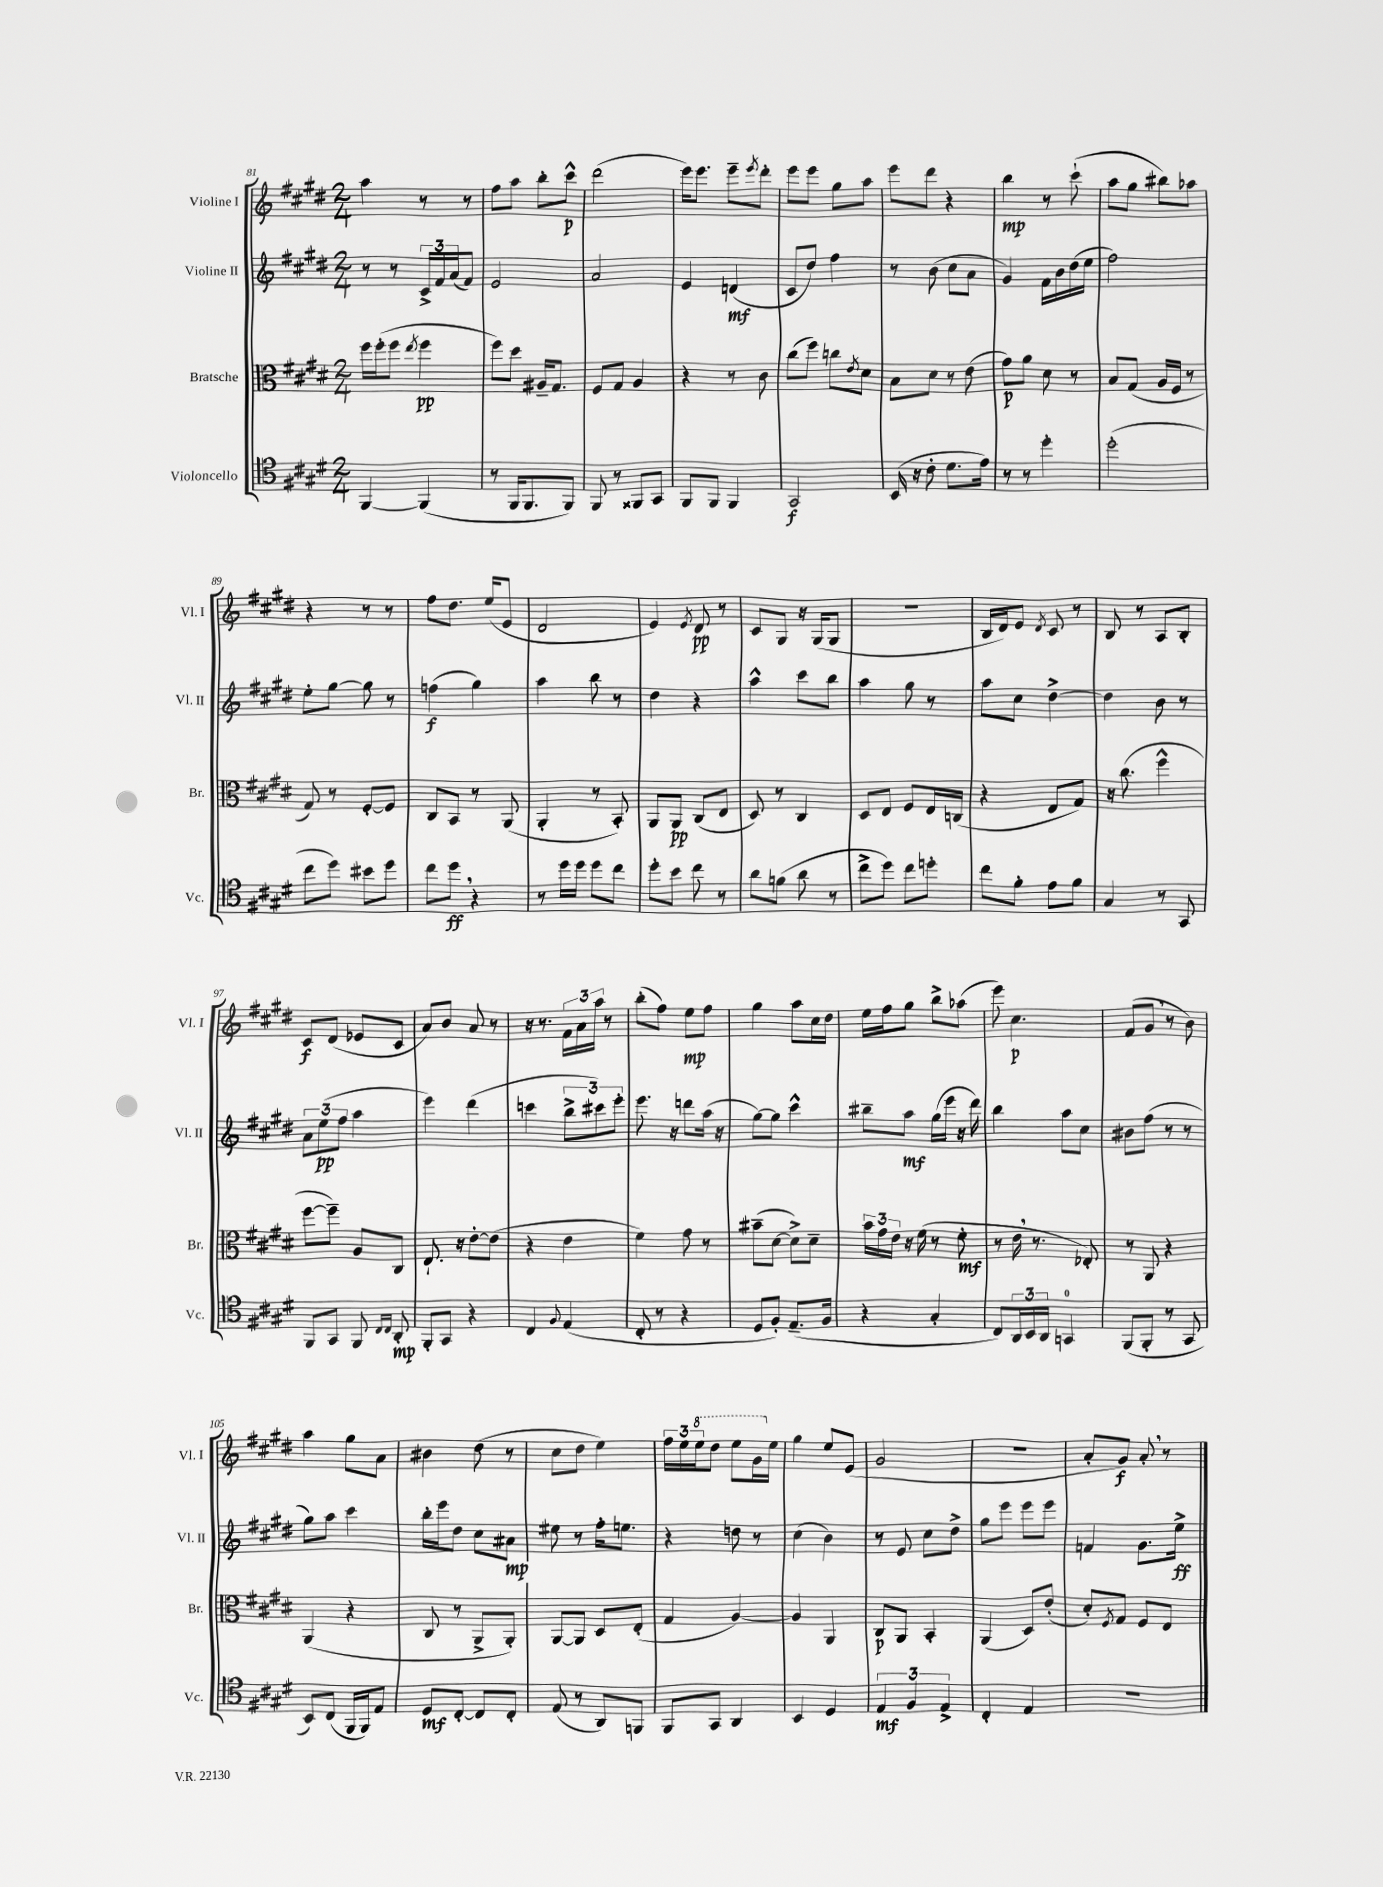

**kern	**kern	**kern	**kern
*staff4	*staff3	*staff2	*staff1
*clefC4	*clefC3	*clefG2	*clefG2
*k[f#c#g#d#]	*k[f#c#g#d#]	*k[f#c#g#d#]	*k[f#c#g#d#]
*M2/4	*M2/4	*M2/4	*M2/4
[4FF#/	16ff#\LL	8r	4aa\
.	(16ff#'\J	.	.
.	8ff#\J	8r	.
.	8qee/	.	.
(4FF#/]	4ff#\	24c#^/LL	8r
.	.	24f#/	.
.	.	(24a/J	.
.	.	8f#/J)	8r
=	=	=	=
8r	8ff#\L)	2e/	8ff#\L
16FF#/LK	8dd#\J	.	8aa\J
8.FF#/	.	.	.
.	16A#~/LK	.	8bb'\L
.	8.G#/J	.	.
8FF#/J)	.	.	8ccc#^^\J
=	=	=	=
8FF#/	8F#/L	2a/	(2ddd#\
8r	8G#/J	.	.
8FF##/L	4A/	.	.
8GG#/J	.	.	.
=	=	=	=
8FF#/L	4r	4e/	16eee\LK)
.	.	.	8.eee\J
8FF#/J	.	.	.
4FF#/	8r	(4d/	8eee~\L
.	.	.	8qeee/
.	8c#\	.	8ddd#'\J
=	=	=	=
2GG#/	(8cc#\L	8c#/L	8eee\L
.	8ff#\J)	8dd#/J)	8eee\J
.	8cc\L	4ff#\	8gg#\L
.	8qe/	.	.
.	8d#\J	.	8aa\J
=	=	=	=
(16BB/	8B\L	8r	8eee\L
16r	.	.	.
8c#'\	8d#\J	(8b\	8ddd#\J
8.d#\L	8r	8cc#\L	4r
.	(8e\	8a\J	.
16e\Jk)	.	.	.
=	=	=	=
8r	8g#\L)	4g#/)	4bb\
8r	8a\J	.	.
4dd#'\	8d#\	16f#\LL	8r
.	.	16b\	.
.	8r	(16dd#\	(8ccc#`\
.	.	16ee\JJ	.
=	=	=	=
(2dd#'\	8B/L	2ff#\)	8aa\L
.	(8G#/J	.	8gg#\J
.	16A/LL	.	8bb#\L)
.	16F#/JJ	.	.
.	8r	.	8aa-\J
=	=	=	=
8cc#\L	8G#/)	8ee'\L	4r
8dd#\J)	8r	[8gg#\J	.
8b#\L	[8F#'/L	8gg#\]	8r
8dd#\J	8F#/]J	8r	8r
=	=	=	=
8cc#\L	8C#/L	(4ff\	8ff#\L
8dd#\J	8BB/J	.	8.dd#\J
4r	8r	4gg#\)	.
.	.	.	(16ee/LK
.	(8AA/	.	8e/J
=	=	=	=
8r	4AA'/	4aa\	2d#/
16dd#\LL	.	.	.
16dd#\JJ	.	.	.
8dd#\L	8r	8bb\	.
8cc#\J	8BB'/)	8r	.
=	=	=	=
8dd#'\L	8AA/L	4dd#\	4e/)
8b\J	8AA/J	.	.
.	.	.	8qe/
8cc#\	(8C#/L	4r	8d#/
8r	8E/J	.	8r
=	=	=	=
8a\L	8D#/)	4aa^^\	8c#/L
(8f\J	8r	.	8G#/J
8a\	4C#/	8ccc#\L	16r
.	.	.	(16G#/LK
8r	.	8bb\J	8G#/J
=	=	=	=
8cc#^\L	8D#/L	4aa\	2r
8dd#\J)	8E/J	.	.
8cc#\L	8F#/L	8gg#\	.
8dd'\J	16E/L	8r	.
.	(16C/JJ	.	.
=	=	=	=
8cc#\L	4r	8aa\L	16B/LL
.	.	.	16d#/J)
8f#'\J	.	8cc#\J	8e/J
.	.	.	8qd#/
8e\L	8E/L	[4dd#^\	8c#/
8f#\J	8G#/J)	.	8r
=	=	=	=
4G#/	16r	4dd#\]	8B/
.	(8.cc#\	.	.
.	.	.	8r
8r	4ff#^^\	8b\	8A/L
8GG#/	.	8r	8B'/J
=	=	=	=
8FF#/L	[8ff#\L	12a\L	8c#/L
.	.	(12ee\	.
8GG#/J	8ff#~\]J)	.	(8d#/J
.	.	12ff#\J	.
8FF#/	8A/L	4aa\	8e-/L
16qqC#/LL	.	.	.
16qqC#/JJ	.	.	.
8AA'/	8C#/J	.	8c#/J
=	=	=	=
8FF#'/L	8.E`/	4eee\)	8a/L)
8GG#/J	.	.	8b/J
.	16r	.	.
4r	[8e'\L	(4ddd#\	8a/
.	(8e\]J	.	8r
=	=	=	=
4C#/	4r	4ccc\	16r
.	.	.	8.r
8qqF#/	.	.	.
(4E/	4e\	12bb^\L	24f#\LL
.	.	.	24a\
.	.	12ccc#\)	24aa\JJ
.	.	.	8r
.	.	12eee'\J	.
=	=	=	=
8C#'/	4f#\)	8.eee\	(8bb'\L
8r	.	.	8ff#\J)
.	.	16r	.
4r	8g#\	8ddd\L	8ee\L
.	8r	(16aa\Jk	8ff#\J
.	.	16r	.
=	=	=	=
8D#/L	(8b#~\L	[8gg#\L)	4gg#\
8F#'/J)	[8d#\J	8gg#\]J	.
(8.E~/L	8d#^\]L)	4ccc#^^\	8aa\L
.	8d#~\J	.	16cc#\L
16F#/Jk	.	.	16dd#\JJ
=	=	=	=
4r	24b\LL	8bb#~\L	16ee\LL
.	24g#\	.	.
.	.	.	16ff#\J
.	24e\JJ	.	.
.	16r	8aa\J	8gg#\J
.	(16f#\	.	.
4G#'/	8r	(16gg#\LL	8bb^\L
.	.	16eee\JJ	.
.	8f#'\	16r	(8aa-\J
.	.	16ddd#\)	.
=	=	=	=
8C#/L)	8r	4bb\	8eee\)
24AA/L	16e\	.	4.cc#\
24BB/	.	.	.
.	8.r	.	.
24AA/JJ	.	.	.
4GG/	.	8aa\L	.
.	8E-'/)	8cc#\J	.
=	=	=	=
(8FF#/L	8r	8b#\L	(8f#/L
8FF#'/J	8AA/	(8ff#\J	8g#/J
8r	4r	8r	8r
8GG#/	.	8r	8b\)
=	=	=	=
8BB/L)	(4AA/	8gg#\L)	4aa\
(8C#/J	.	8aa\J	.
16FF#/LL	4r	4ccc#\	8gg#\L
16FF#/J)	.	.	.
8E/J	.	.	8a\J
=	=	=	=
8D#/L	8C#/	16bb'\LL	4b#\
.	.	16eee\J	.
[8C#'/J	8r	8dd#\J	.
8C#/]L	8AA^/L	8cc#\L	(8dd#\
8C#'/J	8AA'/J)	8a#\J	8r
=	=	=	=
(8E/	[8AA/L	8ee#\	8cc#\L
8r	8AA/]J	8r	8dd#\J
8AA/L)	8D#/L	16ff#'\LK	4ee\)
.	.	8.ee\J	.
8FF/J	(8E'/J	.	.
=	=	=	=
8FF#/L	4G#/	4r	24ff#\LL
.	.	.	24ee\
.	.	.	24eee\J
8GG#/J	.	.	8ddd#\J
4AA/	[4A/)	8dd\	8eee\L
.	.	8r	16gg#\L
.	.	.	16ee\JJ
=	=	=	=
4BB/	4A/]	(4cc#\	4gg#\
4D#/	4AA/	4b\)	8ee/L
.	.	.	(8e/J
=	=	=	=
6E/	8C#/L	8r	2g#/
.	8AA/J	8e/	.
6F#/	.	.	.
.	4BB'/	8cc#\L	.
6E^/	.	.	.
.	.	8dd#^\J	.
=	=	=	=
4C#'/	(4AA/	8gg#\L	2r
.	.	8eee\J	.
4E/	8D#/L)	8eee\L	.
.	(8e'/J	8eee\J	.
=	=	=	=
2r	8d#'/L)	4f/	8a'/L
.	8qF#/	.	.
.	8G#/J	.	8g#/J)
.	8F#/L	8.g#\L	8a'/
.	8E/J	.	8r
.	.	16ee^\Jk	.
==	==	==	==
*-	*-	*-	*-
